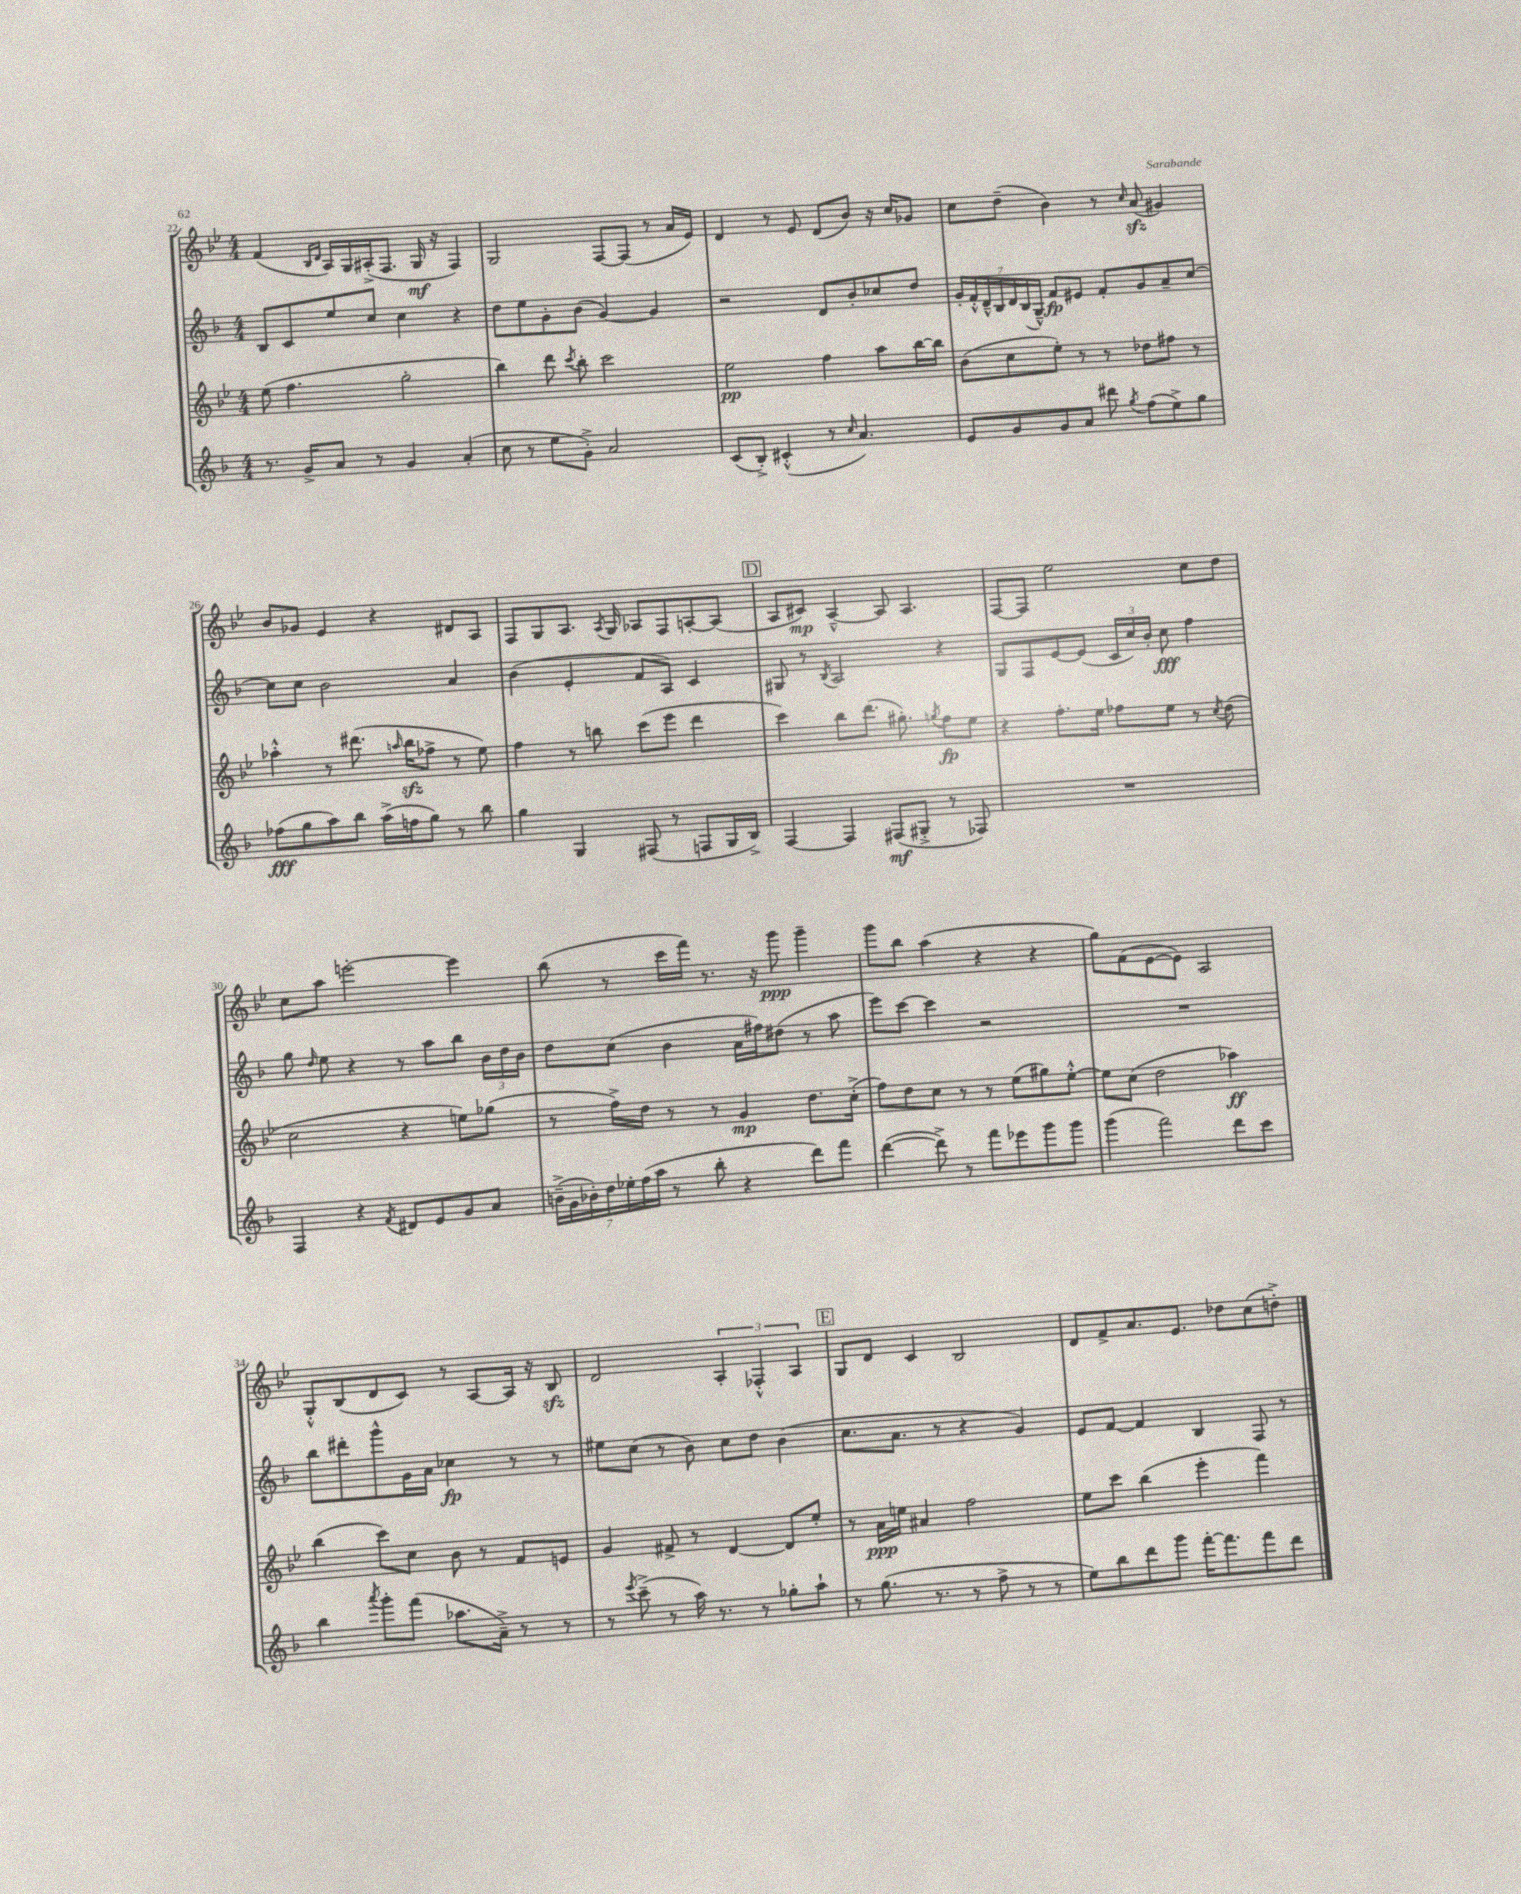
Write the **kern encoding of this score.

**kern	**dynam	**kern	**dynam	**kern	**dynam	**kern	**dynam
*part4	*part4	*part3	*part3	*part2	*part2	*part1	*part1
*staff4	*staff4	*staff3	*staff3	*staff2	*staff2	*staff1	*staff1
*clefG2	*	*clefG2	*	*clefG2	*	*clefG2	*
*k[b-]	*	*k[b-e-]	*	*k[b-]	*	*k[b-e-]	*
*M4/4	*	*M4/4	*	*M4/4	*	*M4/4	*
=22	=22	=22	=22	=22	=22	=22	=22
8.r	.	(8ee-\	.	8B-/L	.	(4f/	.
.	.	4.ff\	.	8c/	.	.	.
16g^/KL	.	.	.	.	.	.	.
.	.	.	.	.	.	16qqB-/LL	.
.	.	.	.	.	.	16qqd/JJ	.
8a/J	.	.	.	8ee/	.	16A/LL)	.
.	.	.	.	.	.	16G/	.
8r	.	.	.	8cc/J	.	(16A#X'^/J	.
.	.	.	.	.	.	8.F/J	.
4g/	.	2gg'\	.	4cc\	.	.	.
.	.	.	.	.	.	16G/	mf
.	.	.	.	.	.	16r	.
(4a'/	.	.	.	4r	.	4F/)	.
=23	=23	=23	=23	=23	=23	=23	=23
8cc\	.	4bb-\)	.	8dd\L	.	2G/	.
8r	.	.	.	8ee\	.	.	.
8ee\L	.	8ddd\	.	8g'\	.	.	.
.	.	8qccc/	.	.	.	.	.
8g'^\J)	.	8bb-'\	.	(8b-\J	.	.	.
2a/	.	2ccc\	.	[4g/)	.	[8F/L	.
.	.	.	.	.	.	(8F/J]	.
.	.	.	.	4g/]	.	8r	.
.	.	.	.	.	.	16a/LL	.
.	.	.	.	.	.	16e-/JJ)	.
=24	=24	=24	=24	=24	=24	=24	=24
(8c/L	.	2ee-\	pp	2r	.	4d/	.
8B-'^/J)	.	.	.	.	.	.	.
(4c#X'^^/	.	.	.	.	.	8r	.
.	.	.	.	.	.	8e-/	.
8r	.	4ff\	.	8d/L	.	(8d/L	.
16qqcc/	.	.	.	.	.	.	.
4.a/)	.	.	.	8b-'/	.	8b-/J)	.
.	.	8aa\L	.	8cc-X/	.	16r	.
.	.	.	.	.	.	16cc/KL	.
.	.	[16bb-\L	.	8dd/J	.	8g-X/J	.
.	.	16bb-\JJ]	.	.	.	.	.
=25	=25	=25	=25	=25	=25	=25	=25
8e/L	.	(8b-\L	.	28g'/LL	.	8cc\L	.
.	.	.	.	28f'^^/	.	.	.
.	.	.	.	28d~^^/	.	.	.
.	.	.	.	28B-/	.	.	.
8g/	.	8cc\	.	.	.	(8dd~\J	.
.	.	.	.	28d/	.	.	.
.	.	.	.	(28B-/	.	.	.
.	.	.	.	28G~^^/JJ)	.	.	.
8g/	.	8ee-'\J)	.	8f/L	fp	4b-\)	.
8a/J	.	8r	.	8e#X/J	.	.	.
8ddd#X\	.	8r	.	8f'/L	.	8r	.
8qgg/	.	.	.	.	.	16qqcc/	.
(8ff\L	.	8dd-X\L	.	8g/	.	(8azz/	.
8ee^\)	.	8ff#X\J	.	8a~/	.	4g#X/)	.
8gg\J	.	8r	.	[8cc/J	.	.	.
!!LO:LB:g=z
=26	=26	=26	=26	=26	=26	=26	=26
(8ff-X\L	fff	4aa-X'^^\	.	8cc\L]	.	8b-/L	.
8gg\	.	.	.	8cc\J	.	8g-X/J	.
8aa\)	.	8r	.	2b-\	.	4e-/	.
8bb-\J	.	(8.ddd#X\	.	.	.	.	.
(16aa^\LL	.	.	.	.	.	4r	.
.	.	16qqaan/	.	.	.	.	.
16ffn\J	.	16bb-zz\KL	.	.	.	.	.
8gg\J)	.	8ff-X^\J	.	.	.	.	.
8r	.	8r	.	4a/	.	8d#X/L	.
8bb-\	.	8ee-\)	.	.	.	8A/J	.
=27	=27	=27	=27	=27	=27	=27	=27
4gg\	.	4ff\	.	(4b-\	.	8F/L	.
.	.	.	.	.	.	8G/	.
4G/	.	8r	.	4e'/	.	8.A/J	.
.	.	8bbn\	.	.	.	.	.
.	.	.	.	.	.	8qA/	.
.	.	.	.	.	.	16G/	.
(8F#X/	.	(8ccc\L	.	8f/L	.	8A-X/L	.
8r	.	8eee-\J	.	8A/J)	.	8F/	.
8Fn/L	.	4ddd\	.	4c/	.	[8An'/	.
16G/L	.	.	.	.	.	(8A/J]	.
16B-^/JJ)	.	.	.	.	.	.	.
!!LO:REH:place=s1:t=D
=28	=28	=28	=28	=28	=28	=28	=28
[4F/	.	4ccc\)	.	8G#X/	.	8A/L	.
.	.	.	.	8r	.	8c#X/J)	mp
.	.	.	.	8qB-/	.	.	.
4F/]	.	8bb-\L	.	2A/	.	[4A~^^/	.
.	.	(8.ddd\J	.	.	.	.	.
(8F#X/L	mf	.	.	.	.	8A/]	.
.	.	8.gg#X'\)	.	.	.	.	.
8G#X'^/J	.	.	.	.	.	4.A/	.
.	.	8qggn/	.	.	.	.	.
8r	.	8ff\L	fp	4r	.	.	.
8F-X/)	.	8ee-\J	.	.	.	.	.
=29	=29	=29	=29	=29	=29	=29	=29
1r	.	4r	.	8G/L	.	[8F/L	.
.	.	.	.	8F/	.	8F/J]	.
.	.	8.ff'\L	.	[8e/	.	2ee-\	.
.	.	.	.	(8e/J]	.	.	.
.	.	16ee-\Jk	.	.	.	.	.
.	.	8ff-X\L	.	24c/LL	.	.	.
.	.	.	.	24cc/)	.	.	.
.	.	.	.	24b-'/JJ	.	.	.
.	.	8ee-\J	.	8cc\	fff	.	.
.	.	8r	.	4ff\	.	8cc\L	.
.	.	8qcc/	.	.	.	.	.
.	.	(8dd\	.	.	.	8dd\J	.
!!LO:LB:g=z
=30	=30	=30	=30	=30	=30	=30	=30
4F/	.	2cc\	.	8gg\	.	8cc\L	.
.	.	.	.	16qqdd/	.	.	.
.	.	.	.	8ee\	.	8aa\J	.
4r	.	.	.	4r	.	[2eeen'\	.
8qf/	.	.	.	.	.	.	.
8d#X/L	.	4r	.	8r	.	.	.
8e/	.	.	.	8aa\L	.	.	.
8g/	.	8een\L)	.	8bb-\J	.	4eee\]	.
8a/J	.	(8gg-X\J	.	24b-\LL	.	.	.
.	.	.	.	24dd\	.	.	.
.	.	.	.	24b-\JJ	.	.	.
=31	=31	=31	=31	=31	=31	=31	=31
(28bn~^\LL	.	8r	.	8dd\L	.	(8bb-\	.
28g\	.	.	.	.	.	.	.
28b-X'\)	.	.	.	.	.	.	.
28dd\	.	.	.	.	.	.	.
.	.	16ff^\LL)	.	(8cc\J	.	8r	.
28ee-X'\	.	.	.	.	.	.	.
(28ff\	.	.	.	.	.	.	.
.	.	16dd\JJ	.	.	.	.	.
28aa\JJ	.	.	.	.	.	.	.
8r	.	8r	.	4b-\	.	16ccc\LL	.
.	.	.	.	.	.	16fff\JJ)	.
8bb-'\	.	8r	.	.	.	8.r	.
4r	.	4g/	mp	16a\LL	.	.	.
.	.	.	.	16ff#X\J)	.	16r	.
.	.	.	.	(8dd#X\J	.	8ggg\	ppp
8ddd\L)	.	8.dd\L	.	8r	.	4ggg~\	.
8fff\J	.	.	.	8aa\	.	.	.
.	.	(16cc'^\Jk	.	.	.	.	.
=32	=32	=32	=32	=32	=32	=32	=32
([4ddd\	.	8ff\L)	.	8eee\L)	.	8ggg\L	.
.	.	8dd\	.	[8ccc\J	.	8bb-\J	.
8ddd^\])	.	8cc\J	.	4ccc\]	.	(4aa\	.
8r	.	8r	.	.	.	.	.
8fff\L	.	8r	.	2r	.	4r	.
8eee-X\	.	(8ee-\L	.	.	.	.	.
8ggg\	.	8gg#X\)	.	.	.	4r	.
8ggg\J	.	[8ee-'^^\J	.	.	.	.	.
=33	=33	=33	=33	=33	=33	=33	=33
(4ggg\	.	8ee-\L]	.	1r	.	8gg\L)	.
.	.	(8cc\J	.	.	.	(8f\	.
2fff\)	.	2dd\	.	.	.	[8e-\	.
.	.	.	.	.	.	8e-\J])	.
.	.	.	.	.	.	2A/	.
8ddd\L	.	4aa-X\)	ff	.	.	.	.
8ccc\J	.	.	.	.	.	.	.
!!LO:LB:g=z
=34	=34	=34	=34	=34	=34	=34	=34
4bb-\	.	(4bb-\	.	8bb-\L	.	8G'^^/L	.
.	.	.	.	8ddd#X'\	.	(8B-/	.
8qaaa/	.	.	.	.	.	.	.
8ggg'\L	.	8ccc\L)	.	8ggg^^\	.	8d/	.
(8fff\J	.	8cc\J	.	16g\L	.	8c/J)	.
.	.	.	.	16a\JJ	.	.	.
8.aa-X\L	.	8b-\	.	4cc-X\	fp	8r	.
.	.	8r	.	.	.	[8A/L	.
16a~^\Jk)	.	.	.	.	.	.	.
8r	.	8f/L	.	8r	.	16A/Jk]	.
.	.	.	.	.	.	16r	.
8r	.	8en/J	.	8r	.	8B-zz/	.
=35	=35	=35	=35	=35	=35	=35	=35
8r	.	4g/	.	8ee#X\L	.	2d/	.
8qeee/	.	.	.	.	.	.	.
(8ccc~^\	.	.	.	(8cc\J	.	.	.
8r	.	8f#X^/	.	8r	.	.	.
16aa\)	.	8r	.	8b-\)	.	.	.
8.r	.	.	.	.	.	.	.
.	.	[4d/	.	8cc\L	.	6A'/	.
8r	.	.	.	8dd\J	.	.	.
.	.	.	.	.	.	6F-X'^^/	.
8gg-X'\L	.	8d/L]	.	(4b-\	.	.	.
.	.	.	.	.	.	6A/	.
8aa`\J	.	8ee-'/J	.	.	.	.	.
!!LO:REH:place=s1:t=E
=36	=36	=36	=36	=36	=36	=36	=36
8r	.	8r	.	8.cc\L	.	8G/L	.
(8.gg\	.	16a\LL	ppp	.	.	8d/J	.
.	.	16een\JJ	.	8.a\J	.	.	.
.	.	4a#X/	.	.	.	4c/	.
8.r	.	.	.	.	.	.	.
.	.	.	.	8r	.	.	.
8r	.	2ff\	.	4r	.	2B-/	.
8ff^\	.	.	.	.	.	.	.
8r	.	.	.	4g/)	.	.	.
8r	.	.	.	.	.	.	.
=37	=37	=37	=37	=37	=37	=37	=37
8ee\L)	.	8ee-\L	.	8e/L	.	8d/L	.
8bb-\	.	8ccc\J	.	[8f/J	.	8f^/	.
8ddd\	.	(4bb-\	.	4f/]	.	8.a/	.
8ggg\J	.	.	.	.	.	.	.
.	.	.	.	.	.	8.e-/J	.
[16fff'\KL	.	4eee-'\	.	4B-/	.	.	.
8.fff\]	.	.	.	.	.	.	.
.	.	.	.	.	.	8dd-X\L	.
8fff\	.	4fff\)	.	8F/	.	(8cc\	.
8ddd\J	.	.	.	8r	.	8ddn'^\J)	.
==	==	==	==	==	==	==	==
*-	*-	*-	*-	*-	*-	*-	*-
